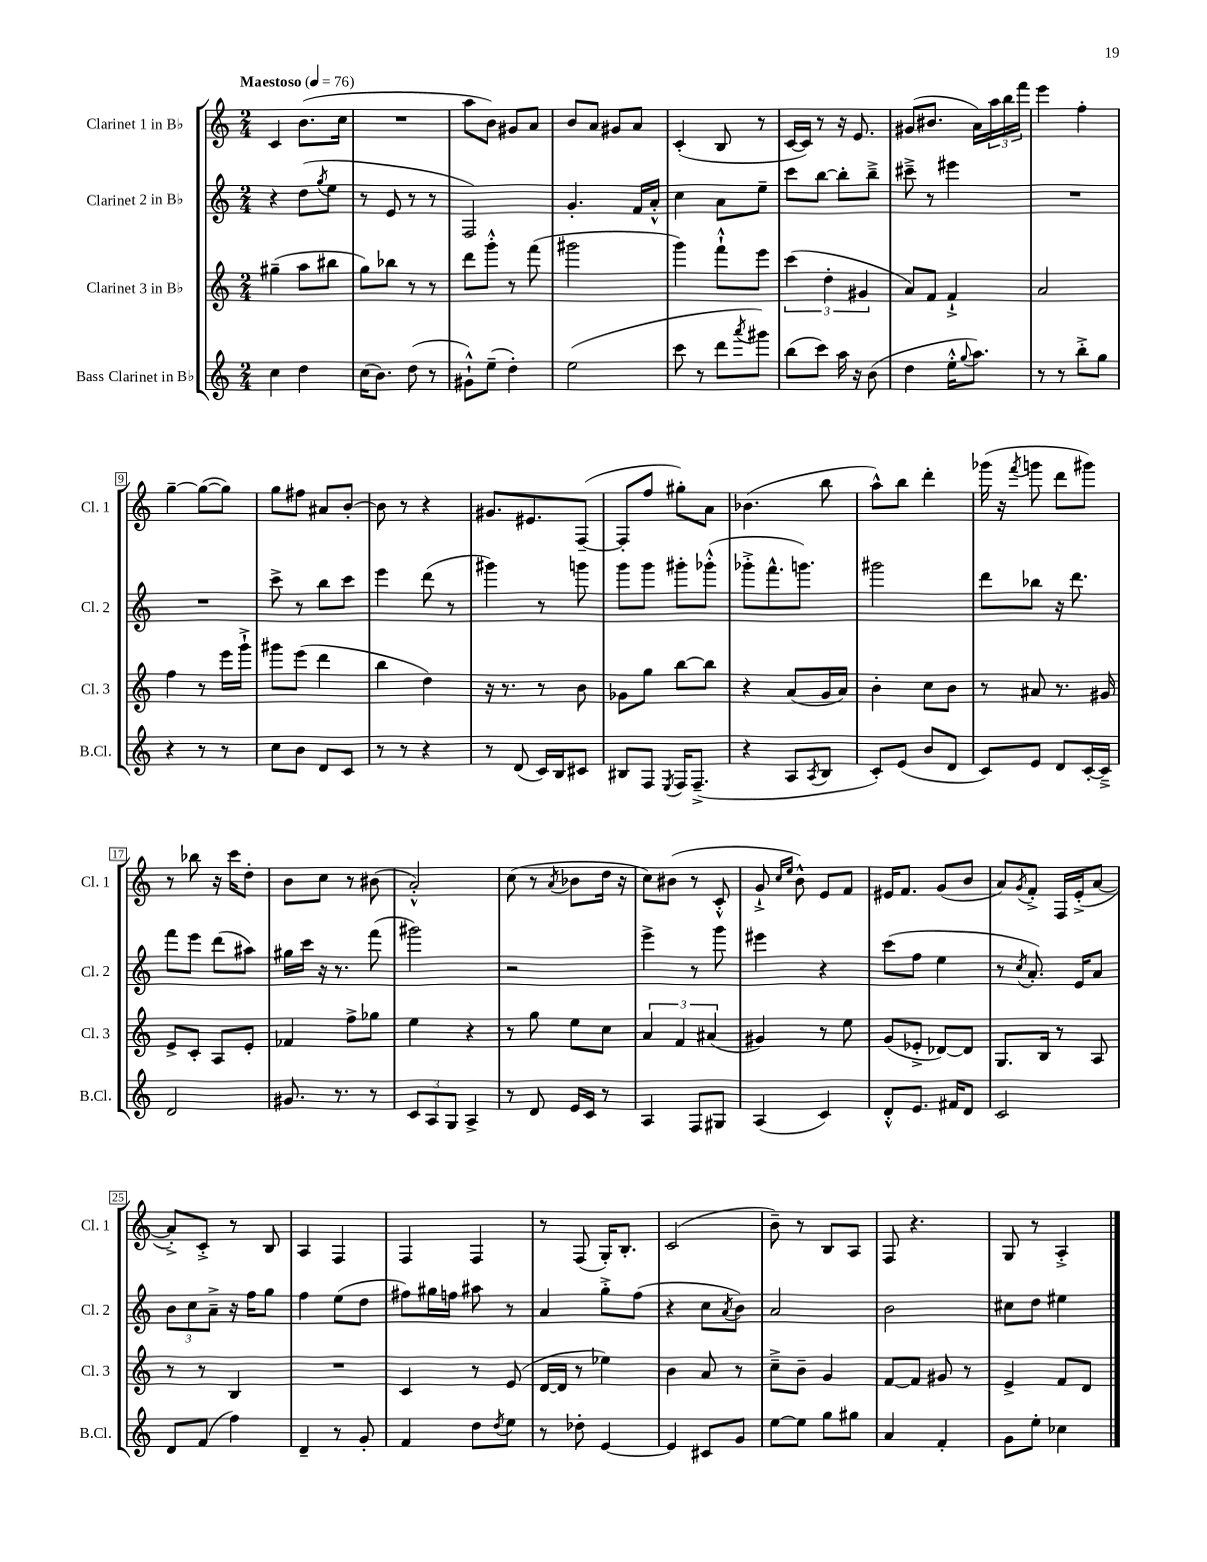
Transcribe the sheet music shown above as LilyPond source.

<<
\new StaffGroup <<
\new Staff = "s0" \with { instrumentName = "Clarinet 1 in Bb" shortInstrumentName = "Cl. 1" } {
    \clef treble \key c \major \numericTimeSignature \time 2/4 \tempo "Maestoso" 4 = 76
    c'4 b'8.( c''16 |
    R2 |
    a''8 b'8) gis'8 a'8 |
    b'8 a'8 gis'8 a'8 |
    c'4-.( b8 r8 |
    c'16~ c'16) r8 r16 e'8. |
    gis'8( bis'8. a'16) \tuplet 3/2 { a''16 b''16 f'''16 } |
    e'''4 f''4-. |
    g''4~-- g''8~( g''8) |
    g''8 fis''8 ais'8 b'8~-. |
    b'8 r8 r4 |
    gis'8. eis'8. f8~--( |
    f8-. f''8 gis''8-.) a'8 |
    bes'4.( b''8 |
    a''8-^) b''8 d'''4-. |
    ges'''16( r16 \acciaccatura { f'''8 } g'''8 d'''8 gis'''8) |
    r8 bes''8 r16 c'''16 d''8-. |
    b'8 c''8 r8 bis'8( |
    a'2-.-^) |
    c''8( r8 \acciaccatura { a'8 } bes'8 d''16 r16 |
    c''8) bis'8( r8 c'8-.-^ |
    g'8-!-> \grace { c''16 e''16 } b'8-^) e'8 f'8 |
    eis'16 f'8. g'8( b'8 |
    a'8) \acciaccatura { g'8 } f'8-.-> f16 e'16-.->( a'8~ |
    a'8-.->) c'8-.-> r8 b8 |
    a4 f4 |
    f4 f4 |
    r8 f8( g16-.) b8.-. |
    c'2( |
    b'8--) r8 b8 a8 |
    f8 r4. |
    g8 r8 a4-.-> \bar "|." |
}
\new Staff = "s1" \with { instrumentName = "Clarinet 2 in Bb" shortInstrumentName = "Cl. 2" } {
    \clef treble \key c \major \numericTimeSignature \time 2/4
    r4 d''8( \acciaccatura { g''8 } e''8 |
    r8 e'8 r8 r8 |
    f2) |
    g'4.-. f'16 a'16-.-^ |
    c''4 a'8 e''8-- |
    c'''8 b''8~ b''8-. b''8---> |
    cis'''8---> r8 eis'''4 |
    R2 |
    R2 |
    c'''8-> r8 b''8 c'''8 |
    e'''4 d'''8( r8 |
    gis'''4) r8 g'''8 |
    g'''8 g'''8 gis'''8-. ges'''8-.-^( |
    ges'''8-.-> f'''8.-^ g'''8.) |
    gis'''2 |
    d'''8 bes''8 r16 d'''8. |
    f'''8 e'''8 d'''8( ais''8) |
    gis''16 c'''16 r16 r8. f'''8( |
    gis'''2) |
    r2 |
    e'''4-> r8 g'''8 |
    eis'''4 r4 |
    c'''8( f''8 e''4 |
    r8 \acciaccatura { c''8 } a'8.-.) e'16 a'8 |
    \tuplet 3/2 { b'8 c''8 a'8---> } r16 f''16 g''8 |
    f''4 e''8( d''8 |
    fis''8) gis''16 f''16 ais''8 r8 |
    a'4 g''8-.-> f''8( |
    r4 c''8 \acciaccatura { a'8 } b'8) |
    a'2 |
    b'2 |
    cis''8 d''8 eis''4 \bar "|." |
}
\new Staff = "s2" \with { instrumentName = "Clarinet 3 in Bb" shortInstrumentName = "Cl. 3" } {
    \clef treble \key c \major \numericTimeSignature \time 2/4
    gis''4--( a''8 bis''8 |
    g''8) bes''8 r8 r8 |
    d'''8 g'''8-.-^ r8 f'''8( |
    gis'''2 |
    g'''4) f'''8-!-^ e'''8 |
    \tuplet 3/2 { c'''4( d''4-. gis'4 } |
    a'8) f'8 f'4-!-> |
    a'2 |
    f''4 r8 e'''16 g'''16-!-> |
    gis'''8 e'''8( d'''4 |
    b''4 d''4) |
    r16 r8. r8 b'8 |
    ges'8 g''8 b''8~ b''8 |
    r4 a'8( g'16 a'16) |
    b'4-. c''8 b'8 |
    r8 ais'8 r8. gis'16 |
    e'8-> c'8-. a8 e'8-. |
    fes'4 f''8-> ges''8 |
    e''4 r4 |
    r8 g''8 e''8 c''8 |
    \tuplet 3/2 { a'4 f'4 ais'4( } |
    gis'4) r8 e''8 |
    g'8( ees'8-.-> des'8~) des'8 |
    g8. b16 r8 a8 |
    r8 r8 b4 |
    R2 |
    c'4 r8 e'8( |
    d'16~ d'16 r8 ees''4) |
    b'4 a'8 r8 |
    c''8---> b'8-- g'4 |
    f'8~ f'8 gis'8 r8 |
    e'4-> f'8 d'8 \bar "|." |
}
\new Staff = "s3" \with { instrumentName = "Bass Clarinet in Bb" shortInstrumentName = "B.Cl." } {
    \clef treble \key c \major \numericTimeSignature \time 2/4
    c''4 d''4 |
    c''16( b'8.) d''8( r8 |
    gis'8-!-^) e''8--( d''4-.) |
    e''2( |
    c'''8 r8 d'''8 \acciaccatura { a'''8 } gis'''8) |
    b''8( c'''8) a''16 r16 b'8( |
    d''4 e''16-.-^ \appoggiatura { g''8 } a''8.) |
    r8 r8 b''8-.-> g''8 |
    r4 r8 r8 |
    c''8 b'8 d'8 c'8 |
    r8 r8 r4 |
    r8 d'8( c'16) b16 cis'8 |
    bis8 f8 \acciaccatura { e8 } f16 f8.--->( |
    r4 a8 \acciaccatura { a8 } b8 |
    c'8-.) e'8( b'8 d'8 |
    c'8) e'8 d'8 c'16~-. c'16---> |
    d'2 |
    gis'8. r8. r8 |
    \tuplet 3/2 { c'8 a8 g8 } a4-> |
    r8 d'8 e'16 c'16 r8 |
    a4 f8 gis8 |
    a4( c'4) |
    d'8-.-^ e'8. fis'16 d'8 |
    c'2 |
    d'8 f'8( f''4) |
    d'4-- r8 g'8-. |
    f'4 d''8 \acciaccatura { d''8 } e''8 |
    r8 des''8-. e'4~ |
    e'4 cis'8 g'8 |
    e''8~ e''8 g''8 gis''8 |
    a'4 f'4-. |
    g'8 e''8-. ces''4 \bar "|." |
}
>>
>>
\layout { \context { \Score \override BarNumber.stencil = #(make-stencil-boxer 0.1 0.3 ly:text-interface::print) } }
